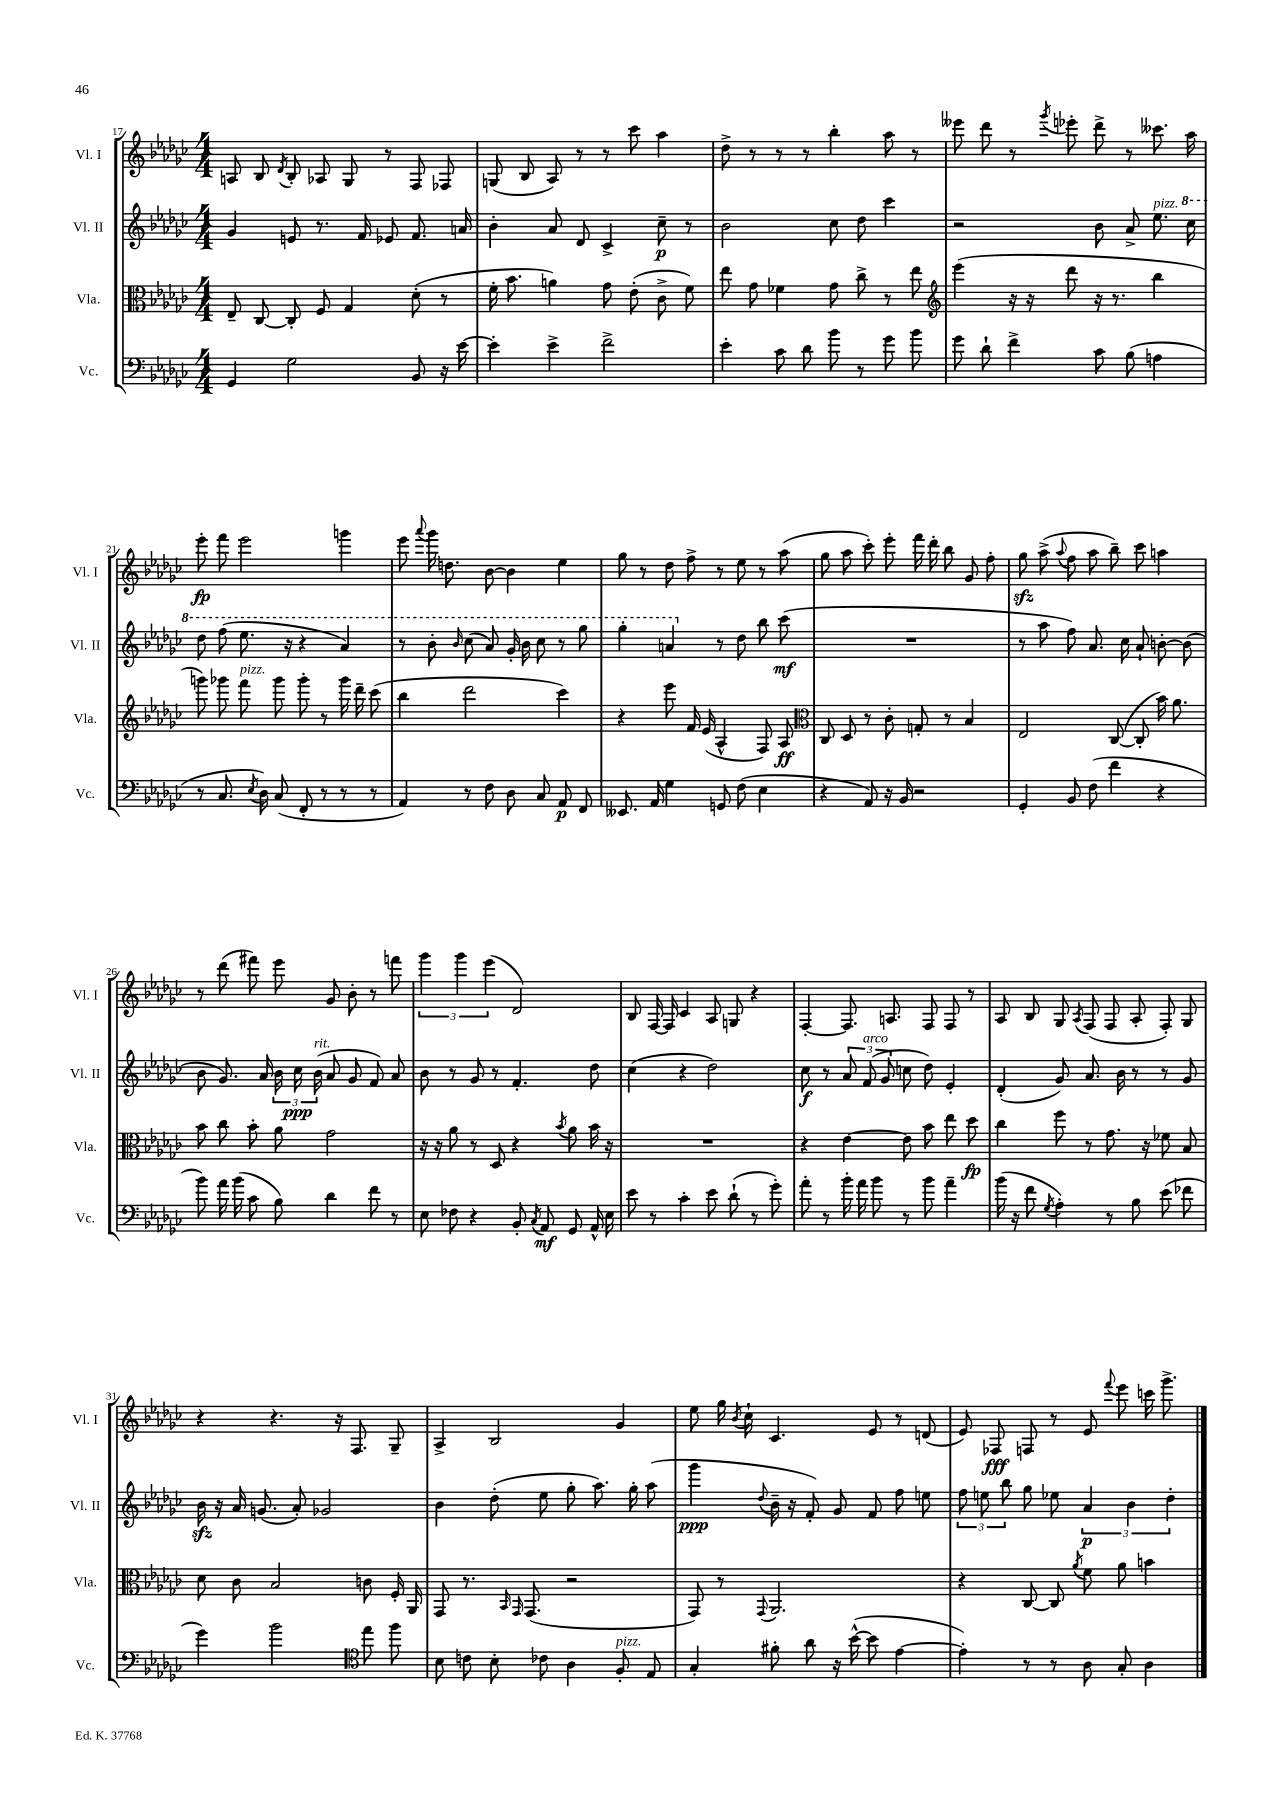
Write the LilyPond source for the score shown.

<<
\new StaffGroup <<
\new Staff = "s0" \with { instrumentName = "Vl. I" shortInstrumentName = "Vl. I" } {
    \clef treble \key ges \major \numericTimeSignature \time 4/4
    \autoBeamOff a8 bes8 \acciaccatura { des'8 } bes8-. aes8 ges8 r8 f8 fes8 |
    g8( bes8 aes8) r8 r8 ces'''8 aes''4 |
    des''8-> r8 r8 r8 bes''4-. aes''8 r8 |
    eeses'''8 des'''8 r8 \acciaccatura { ges'''8 } ees'''8-. des'''8-> r8 ceses'''8. aes''16 |
    ees'''8-.\fp f'''8 ees'''2 g'''4 |
    ees'''8 \appoggiatura { aes'''8 } ges'''16 d''8. bes'8~ bes'4 ees''4 |
    ges''8 r8 des''8 f''8-> r8 ees''8 r8 aes''8( |
    ges''8 aes''8 ces'''8-.) ees'''8-. f'''16 des'''16-. bes''8 ges'8 f''8-. |
    ges''8\sfz aes''8->( \appoggiatura { aes''8 } f''8 aes''8 bes''8--) ces'''8 a''4 |
    r8 des'''8( fis'''8) ees'''8 ges'8 bes'8-. r8 f'''8 |
    \tuplet 3/2 { ges'''4 ges'''4 ees'''4( } des'2) |
    bes8 f16~ f16 ces'4 aes8 g8 r4 |
    f4~-. f8. a8. f8 f8 r8 |
    aes8 bes8 ges8 \acciaccatura { aes8 } f8( f8 aes8-. f8-.) ges8 |
    r4 r4. r16 f8. ges8-- |
    aes4-> bes2 ges'4 |
    ees''8 ges''16 \acciaccatura { bes'8 } ces''16-! ces'4. ees'8 r8 d'8( |
    ees'8) fes8\fff f8 r8 ees'8 \appoggiatura { f'''8 } ees'''8 c'''16 ges'''8.-> \bar "|." |
}
\new Staff = "s1" \with { instrumentName = "Vl. II" shortInstrumentName = "Vl. II" } {
    \clef treble \key ges \major \numericTimeSignature \time 4/4
    \autoBeamOff ges'4 e'8 r8. f'16 ees'8 f'8. a'16 |
    bes'4-. aes'8 des'8 ces'4-> ces''8--\p r8 |
    bes'2 ces''8 des''8 ces'''4 |
    r2 bes'8 aes'8-> ees''8.^\markup { \italic "pizz." } \ottava #1 ces'''16 |
    des'''8 f'''8( ees'''8. r16 r4 aes''4) |
    r8 bes''8-. \grace { bes''16 } ces'''8( aes''8) ges''16-. bes''16 ces'''8 r8 ges'''8 |
    ges'''4-. a''4 \ottava #0 r8 des''8 bes''8 ces'''8\mf( |
    R1 |
    r8 aes''8 f''8) aes'8. ces''16 aes'8-! b'8~-. b'8( |
    bes'8 ges'8.) aes'16 \tuplet 3/2 { bes'16 ces''16\ppp bes'16^\markup { \italic "rit." }( } aes'8 ges'8 f'8) aes'8 |
    bes'8 r8 ges'8 r8 f'4.-. des''8 |
    ces''4( r4 des''2) |
    ces''8\f r8 \tuplet 3/2 { aes'8 f'8^\markup { \italic "arco" }( ges'8 } c''8 des''8) ees'4-. |
    des'4-.( ges'8) aes'8. bes'16 r8 r8 ges'8 |
    bes'16\sfz r16 aes'16 g'8.( aes'8-.) ges'2 |
    bes'4 des''8-.( ees''8 ges''8-. aes''8.) ges''16-. aes''8( |
    ges'''4\ppp \appoggiatura { des''8 } bes'16-- r16 f'8-.) ges'8 f'8 f''8 e''8 |
    \tuplet 3/2 { f''8 e''8 bes''8 } ges''8 ees''8 \tuplet 3/2 { aes'4\p bes'4 des''4-. } \bar "|." |
}
\new Staff = "s2" \with { instrumentName = "Vla." shortInstrumentName = "Vla." } {
    \clef alto \key ges \major \numericTimeSignature \time 4/4
    \autoBeamOff ees8-- ces8~ ces8-. f8 ges4 des'8-.( r8 |
    f'16-. bes'8. a'4) ges'8 ees'8-.( ces'8-> f'8) |
    ees''8 ges'8 fes'4 ges'8 ces''8-> r8 ees''8 |
    \clef treble ees'''4( r16 r16 des'''8 r16 r8. bes''4 |
    g'''8) ges'''8 f'''8^\markup { \italic "pizz." } ges'''8 ges'''8-. r8 ges'''16 des'''16-- ces'''8( |
    bes''4 des'''2 ces'''4) |
    r4 ees'''8 f'16 ees'16( aes4-^ f8) aes8\ff |
    \clef alto ces8 des8 r8 ces'8-. g8-. r8 bes4 |
    ees2 ces8~( ces8-. bes'16) aes'8. |
    bes'8 ces''8 bes'8-. aes'8 ges'2 |
    r16 r16 aes'8 r8 des8 r4 \acciaccatura { bes'8 } aes'8 bes'16 r16 |
    R1 |
    r4 ees'4~ ees'8 bes'8 ees''8 des''8\fp |
    ces''4 f''8 r8 ges'8. r16 fes'8 bes8 |
    des'8 ces'8 bes2 c'8 f16-. aes,16 |
    ges,8 r8. \grace { bes,16 ges,16 } ges,8.( r2 |
    ges,8) r8 \appoggiatura { ges,8 } aes,2. |
    r4 ces8~ ces8 \acciaccatura { aes'8 } f'8 aes'8 b'4 \bar "|." |
}
\new Staff = "s3" \with { instrumentName = "Vc." shortInstrumentName = "Vc." } {
    \clef bass \key ges \major \numericTimeSignature \time 4/4
    \autoBeamOff ges,4 ges2 bes,8 r16 ees'16~ |
    ees'4-. ees'4-> f'2-> |
    ees'4-. ces'8 des'8 bes'8 r8 ges'8 bes'8 |
    ges'8 des'8-! f'4-> ces'8 bes8( a4 |
    r8 ces8. \acciaccatura { ees8 } des16) ces8( f,8-. r8 r8 r8 |
    aes,4) r8 f8 des8 ces8 aes,8\p f,8 |
    eeses,8. aes,16 ges4 g,8 f8( ees4 |
    r4 aes,8) r16 bes,16 r2 |
    ges,4-. bes,8 f8( f'4 r4 |
    bes'8) aes'16 bes'16( ces'8 bes8) des'4 f'8 r8 |
    ees8 fes8 r4 bes,8-. \acciaccatura { ces8 } aes,8\mf ges,8 aes,16-^ ees16 |
    ees'8 r8 ces'4-. ees'8 des'8-!( r8 ges'8-.) |
    aes'8-. r8 bes'16-. aes'16 bes'8 r8 bes'8 aes'4-- |
    bes'16( r16 f'8 \acciaccatura { ges8 } aes4-.) r8 bes8 ees'8( fes'8 |
    ges'4) bes'2 \clef tenor ees''8 f''8 |
    bes8 c'8 bes8-. ces'8 aes4 f8-.^\markup { \italic "pizz." } ees8 |
    ges4-. fis'8-. aes'8 r16 bes'16~-^( bes'8 ees'4~ |
    ees'4-.) r8 r8 aes8 ges8-. aes4 \bar "|." |
}
>>
>>
\layout { \context { \Score currentBarNumber = #17 } }
